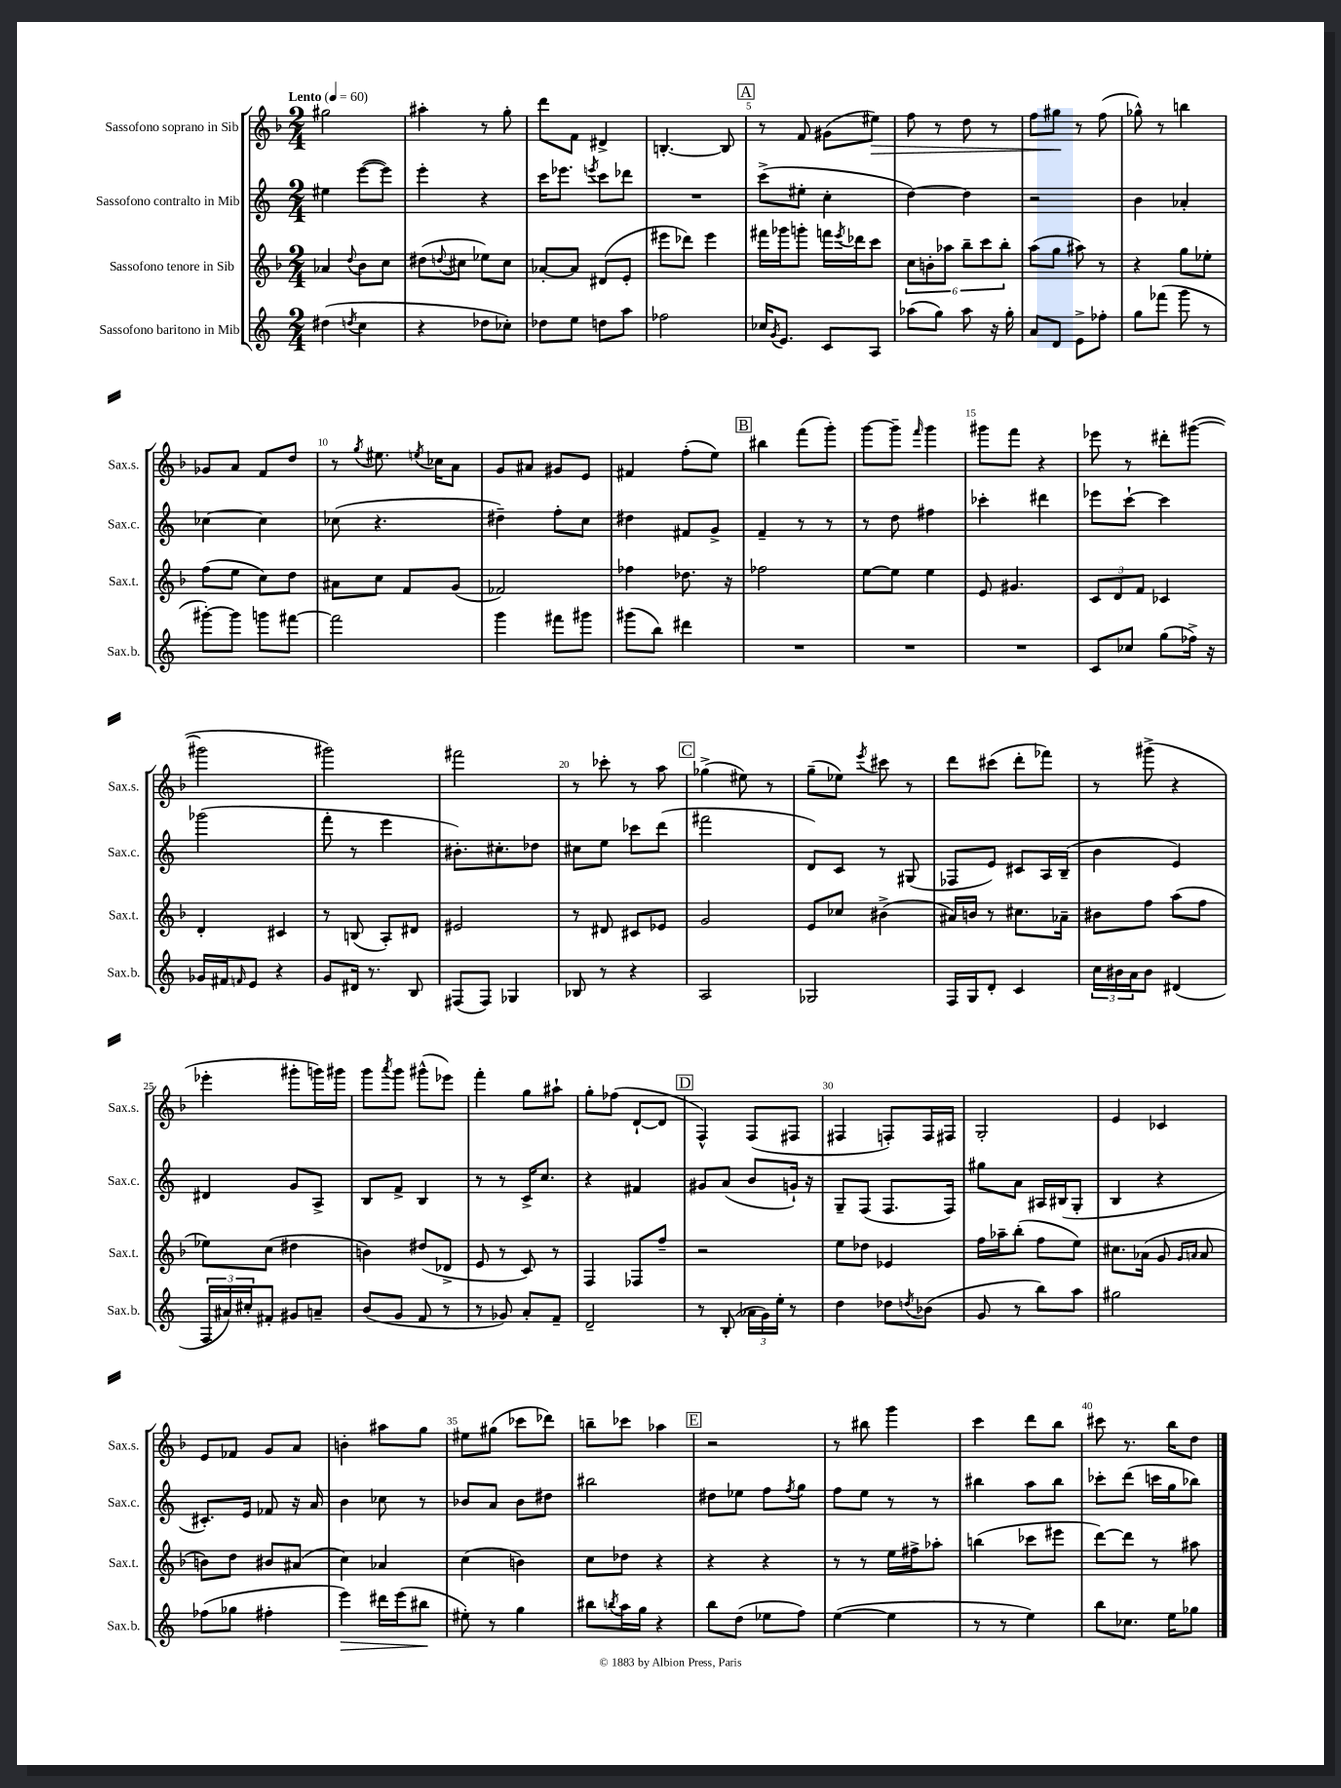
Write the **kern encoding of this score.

**kern	**kern	**kern	**kern
*staff4	*staff3	*staff2	*staff1
*clefG2	*clefG2	*clefG2	*clefG2
*k[]	*k[b-]	*k[]	*k[b-]
*M2/4	*M2/4	*M2/4	*M2/4
*MM60	*MM60	*MM60	*MM60
(4dd#	4a-	4ee#	2gg#
8qdd	8qqdd	.	.
4cc	8b-	([8eee	.
.	8cc	8eee])	.
=	=	=	=
4r	(8dd#	4eee'	4aa#'
.	8qqdd	.	.
.	8cc#	.	.
8dd-	8ee-)	4r	8r
8cc-')	8cc#	.	8gg'
=	=	=	=
8dd-	[8a-'	16ccc	8ddd
.	.	8.eee-	.
8ee	8a-]	.	8f
.	.	8qeee	.
8dd	(8d#	8ccc	4d#^
8aa	8e'	8ddd-	.
=	=	=	=
2ff-	8eee#	2r	[4.B'
.	8ddd-)	.	.
.	4eee#	.	.
.	.	.	8B]
=	=	=	=
16cc-	16fff#	(8ccc^	8r
8qg	.	.	.
8.e	16ggg-	.	.
.	8ggg'	8ee#'	8f
8c	16fff	4cc'	(8g#
.	8qeee	.	.
.	16ddd-	.	.
8A	8ccc	.	8ee#)
=	=	=	=
(8aa-	12cc	[4dd)	8ff
.	12b'	.	.
8gg)	.	.	8r
.	12aa-	.	.
8aa-	12bb-~	4dd]	8dd
.	12ccc	.	.
16r	.	.	8r
.	12bb-'	.	.
16gg'	.	.	.
=	=	=	=
8a	(8aa	2r	8ff
8d	8gg	.	8gg#
8e^	8aa#)	.	8r
8ff-'	8r	.	(8ff
=	=	=	=
8gg	4r	4b	8gg-^^)
(8fff-	.	.	8r
8ggg	8gg	4a-'	4bb
8r	8ee-'	.	.
=	=	=	=
[8ggg#')	(8ff	[4cc-	8g-
8ggg#]	8ee	.	8a
8ggg	8cc)	4cc-]	8f
[8fff#	8dd	.	8dd
=	=	=	=
2fff#]	8a#	(8cc-	8r
.	.	.	8qgg
.	8cc	4.r	8.ee#
.	8f	.	.
.	.	.	8qee
.	.	.	16cc-
.	(8g	.	8a
=	=	=	=
4ggg	2f-)	4dd#~)	8g
.	.	.	8a#
8fff#	.	8ff'	8g#
8ggg#	.	8cc	8e
=	=	=	=
(8ggg#	4ff-	4dd#	4f#
8bb)	.	.	.
4ddd#	8.dd-	8f#	(8ff'
.	.	8g^	8ee)
.	16r	.	.
=	=	=	=
2r	2ff-	4f~	4bb#
.	.	8r	(8fff
.	.	8r	8ggg')
=	=	=	=
2r	[8ee	8r	[8ggg
.	8ee]	8dd	8ggg~]
.	.	.	16qqfff
.	4ee	4ff#	4ggg
=	=	=	=
2r	8e	4ccc-'	8ggg#
.	4.g#	.	8fff
.	.	4ddd#	4r
=	=	=	=
8c	12c	8eee-	8eee-
.	12d	.	.
8cc-	.	[8ccc`	8r
.	12f	.	.
(8gg	4c-	4ccc]	8ddd#'
16ff-^)	.	.	([8ggg#
16r	.	.	.
=	=	=	=
16g-	4d'	(2ggg-	2ggg#]
16f#	.	.	.
16qqf	.	.	.
8e	.	.	.
4r	4c#	.	.
=	=	=	=
8g	8r	8fff'	2ggg#)
16d#	(8B	8r	.
8.r	.	.	.
.	8A')	4eee	.
8B	8d#	.	.
=	=	=	=
(8F#	2e#	8.b#')	2fff#
8F#)	.	.	.
.	.	8.cc#'	.
4G-	.	.	.
.	.	8dd-	.
=	=	=	=
8B-	8r	8cc#	8r
8r	8d#	8ee	8ccc-'
4r	8c#	8ccc-	8r
.	8e-	(8ddd	8aa
=	=	=	=
2A	2g	2fff#	(4gg-^
.	.	.	8ee#)
.	.	.	8r
=	=	=	=
2G-	8e	8d)	(8gg~
.	8cc-	8c	8ee-)
.	.	.	8qeee
.	(4b#^	8r	8ccc#
.	.	(8G#	8r
=	=	=	=
16F	16a#)	8F-	8ddd
16G	16b	.	.
8d'	8r	8e)	(8ccc#
4c	8.cc#	8c#	8ddd'
.	.	16A	8fff-)
.	16a-~	(16B~	.
=	=	=	=
24cc	8b#	4b	8r
24b#	.	.	.
24a	.	.	.
8b#	8ff	.	(8ggg#^
(4d#	(8aa	4e)	4r
.	8ff	.	.
=	=	=	=
24F	8ee-)	4d#	4eee-'
24a#)	.	.	.
24cc#'	.	.	.
8f#'	(8cc	.	.
8g#	4dd#	8g	8ggg#'
8a~	.	8A^	16ggg)
.	.	.	16ggg#
=	=	=	=
(8b	4b)	8B	8ggg
.	.	.	8qaaa
8g	.	8f^	8ggg
8f	(8dd#	4B	(8ggg#^^
8r	8d-^	.	8eee-)
=	=	=	=
8r	8e	8r	4fff'
8g-)	8r	8r	.
8a'	8c)	16c^	8gg
.	.	8.cc	.
8f~	8r	.	8aa#`
=	=	=	=
2d~	4F	4r	8gg'
.	.	.	(8ff-
.	8F-	4f#	[8d`
.	8ff~	.	8d]
=	=	=	=
8r	2r	8g#	4F^^)
(8B'	.	(8a	.
24a-	.	8b	(8F
24g)	.	.	.
24ee'	.	.	.
8r	.	16g`)	8F#
.	.	16r	.
=	=	=	=
4dd	8ee	8G~	4F#
.	8dd-	(8F	.
8dd-	4e-	8.F	8F')
8qdd	.	.	.
(8b-	.	.	16F
.	.	16F)	16F#
=	=	=	=
8g	16ff	8gg#	2G'
.	16aa-~	.	.
8r	(8bb-'	8a	.
8bb)	8ff	16A#	.
.	.	(16B#	.
8aa	8ee)	8G'	.
=	=	=	=
2gg#	8.cc#	4B	4e
.	(16a-	.	.
.	8g	4r	4c-
.	16qqg	.	.
.	16qqa	.	.
.	8a	.	.
=	=	=	=
(8ff-	8b)	8.c#')	8e
8gg-	8dd	.	8f-
.	.	16e	.
4ff#'	8b#	8f-	8g
.	(8a#	16r	8a
.	.	16a	.
=	=	=	=
4eee)	4cc)	4b	4b'
16ddd#	4a-	8cc-	8aa#
(16eee	.	.	.
8bb#	.	8r	8gg
=	=	=	=
8ee#')	(4cc	8b-	8ee#
8r	.	8a	(8gg#
4gg	4b)	8b-	8ccc-
.	.	8dd#	8ddd-)
=	=	=	=
8bb#	8cc	2bb#	8bb~
8qbb	.	.	.
16aa	8dd-	.	8ccc-
16gg	.	.	.
4r	4r	.	4aa-
=	=	=	=
8bb	4r	8dd#	2r
(8dd	.	8ee-	.
8ee-	4r	8ff	.
.	.	8qff	.
8ff)	.	8gg	.
=	=	=	=
([4ee	8r	8ff	8r
.	8r	8ee	8bb#
4ee]	16ee	8r	4ggg
.	16ff#^	.	.
.	8aa-'	8r	.
=	=	=	=
8r	(4bb	4bb#	4ccc
8r	.	.	.
4ee)	8ccc-	8aa	8ddd
.	8eee#	8bb#	8bb-
=	=	=	=
8bb	[8ddd)	8ccc-'	8ccc#
8.cc-	8ddd]	(8ddd	8.r
.	8r	16ccc	.
16ee	.	16gg	16bb-
8gg-	8aa#	8bb-)	8dd
==	==	==	==
*-	*-	*-	*-
